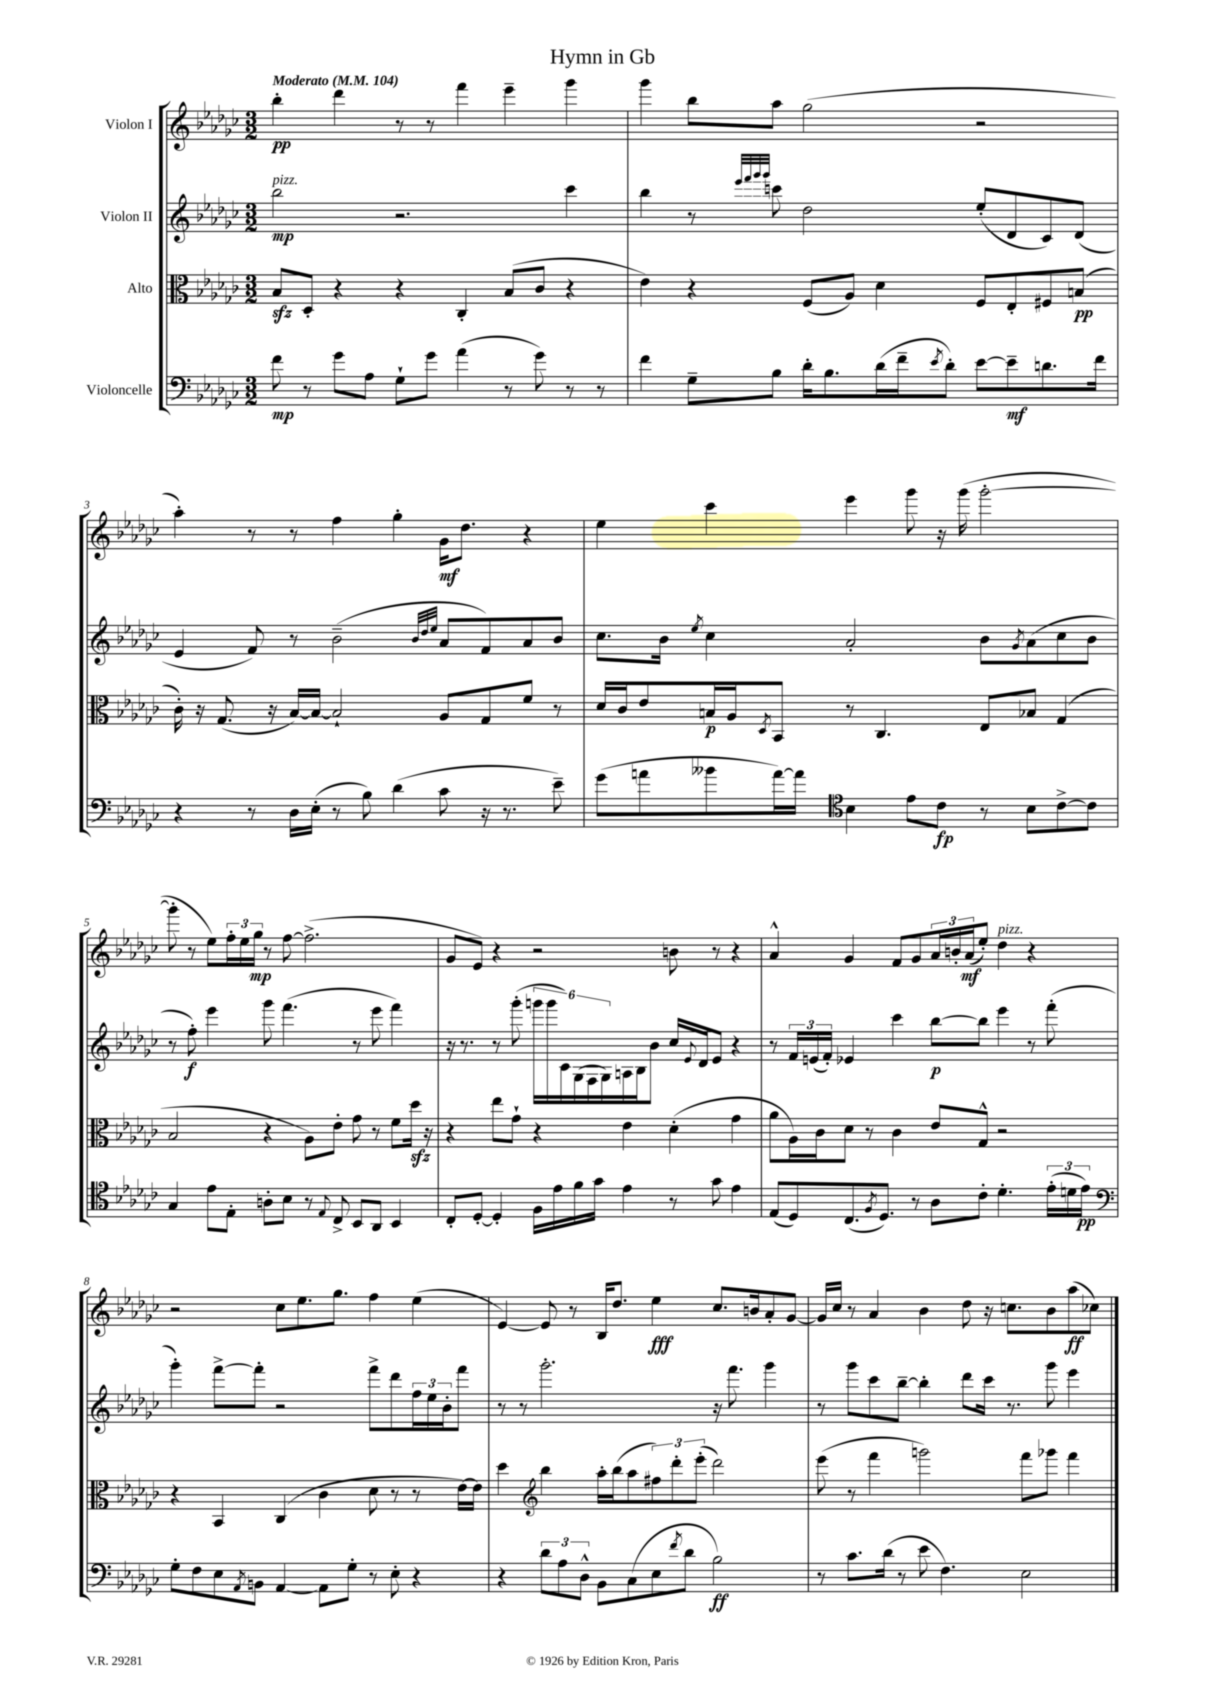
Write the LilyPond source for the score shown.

\header { title = "Hymn in Gb" }
<<
\new StaffGroup <<
\new Staff = "s0" \with { instrumentName = "Violon I" } {
    \clef treble \key ges \major \numericTimeSignature \time 3/2 \tempo "Moderato" 4 = 104
    bes''4-.\pp des'''4 r8 r8 f'''4 ees'''4-- ges'''4 |
    ges'''4 bes''8 aes''8 ges''2( r2 |
    aes''4-.) r8 r8 f''4 ges''4-. ges'16\mf des''8. r4 |
    ees''4 ces'''4 ees'''4 ges'''8 r16 ges'''16( ges'''2~-. |
    ges'''8-. r8 ees''8) \tuplet 3/2 { f''16-. ees''16 ges''16\mp } r8 f''8~ f''2.->( |
    ges'8 ees'8) r4 r2 b'8 r8 r4 |
    aes'4-^ ges'4 f'8 ges'8 \tuplet 3/2 { aes'16 b'16-. aes'16\mf( } ees''8-.) des''4^\markup { \italic "pizz." } r4 |
    r2 ces''8 ees''8. ges''8. f''4 ees''4( |
    ees'4~) ees'8 r8 bes16 des''8. ees''4\fff ces''8. b'16 aes'8-. ges'8~ |
    ges'16 ces''16 r8 aes'4 bes'4 des''8 r16 c''8. bes'8 aes''8\ff( ces''8) \bar "|." |
}
\new Staff = "s1" \with { instrumentName = "Violon II" } {
    \clef treble \key ges \major \numericTimeSignature \time 3/2
    bes''2\mp^\markup { \italic "pizz." } r2. ces'''4 |
    bes''4 r8 \grace { ees'''32 f'''32 ges'''32 ges'''32 } c'''8 des''2 ees''8-.( des'8 ces'8) des'8( |
    ees'4 f'8) r8 bes'2--( \grace { bes'32 des''32 ees''32 } aes'8 f'8) aes'8 bes'8 |
    ces''8. bes'16 \acciaccatura { ees''8 } ces''4 aes'2-. bes'8 \acciaccatura { ges'8 } aes'8( ces''8 bes'8 |
    r8 f''8-.\f) ees'''4 ges'''8 f'''4.( r8 ees'''8 f'''4) |
    r16 r8. r8 ges'''8-.( \tuplet 6/4 { g'''16 g'''16 ces'16) ges16( f16 ges16) } a16 bes16 bes'8 ces''16 \appoggiatura { ees'8 } des'16 ees'8 r4 |
    r8 \tuplet 3/2 { f'16 e'16( f'16-.) } ees'4 ces'''4 bes''8~\p bes''8 ees'''4 r8 f'''8-.( |
    ges'''4-.) f'''8~-> f'''8-. r2 f'''8-> des'''8 \tuplet 3/2 { f''16 ees''16 bes'16-. } f'''8 |
    r8 r8 ges'''2.-. r16 f'''8. ges'''4 |
    r8 ges'''8 ces'''8 bes''8~-- bes''4-. des'''8 ces'''16 r8. ges'''8 ees'''4 \bar "|." |
}
\new Staff = "s2" \with { instrumentName = "Alto" } {
    \clef alto \key ges \major \numericTimeSignature \time 3/2
    bes8\sfz des8-. r4 r4 ces4-. bes8( ces'8 r4 |
    ees'4) r4 f8( aes8) des'4 f8 ees8-. fis8 b8\pp( |
    ces'16-.) r16 ges8.( r16 bes16~) bes16~ bes2-! aes8 ges8 f'8 r8 |
    des'16 ces'16 ees'8 b16\p aes16 \acciaccatura { des8 } bes,8 r8 ces4. ees8 bes8 ges4( |
    bes2 r4 aes8) ees'8-. ges'8 r8 f'8 des''16\sfz r16 |
    r4 ees''8 ges'8-! r4 ees'4 des'4-.( ges'4 |
    aes'8 aes16) ces'16 des'8 r8 ces'4 ees'8 ges8-^ r2 |
    r4 bes,4 ces4( ces'4 des'8 r8 r8 ees'16~) ees'16 |
    des''4 \clef treble bes''4 aes''16-. bes''16( aes''8 \tuplet 3/2 { fis''8) des'''8-. ees'''8-.( } des'''2) |
    ees'''8( r8 f'''4 g'''2) f'''8 ges'''8 f'''4 \bar "|." |
}
\new Staff = "s3" \with { instrumentName = "Violoncelle" } {
    \clef bass \key ges \major \numericTimeSignature \time 3/2
    f'8\mp r8 ges'8 aes8 ges8-! ges'8 aes'4( r8 ges'8) r8 r8 |
    f'4 ges8-- bes8 des'16-. bes8. des'16( f'16-- \acciaccatura { ees'8 } des'8-.) ees'8~ ees'8--\mf d'8. f'16 |
    r4 r8 des16 ees16-.( r8 bes8) des'4( ces'8 r16 r8. ees'8--) |
    ges'8( a'8 beses'8 a'16~) a'16 \clef tenor bes4 ees'8 ces'8\fp r8 bes8 ces'8~-> ces'8 |
    ges4 ees'8 ees8-. a8-. bes8 r8 \appoggiatura { ees8 } ces8-> bes,8 aes,8 bes,4 |
    ces8-. des8~-. des4-. f16 ees'16 f'16 ges'16 ees'4 r8 ges'8 ees'4 |
    ees8( des8) ces8.( \acciaccatura { f8 } des8.) r8 aes8 ces'8-. des'4.-. \tuplet 3/2 { ees'16-.( d'16 ees'16\pp) } |
    \clef bass ges8-. f8 ees8 \acciaccatura { aes,8 } b,8 aes,4~ aes,8 ges8-. r8 ees8-. r4 |
    r4 \tuplet 3/2 { des'8 aes8 des8-^ } bes,8 ces8( ees8 \acciaccatura { f'8 } des'8 bes2\ff) |
    r8 ces'8. des'16( r8 ees'8 f4.) ees2 \bar "|." |
}
>>
>>
